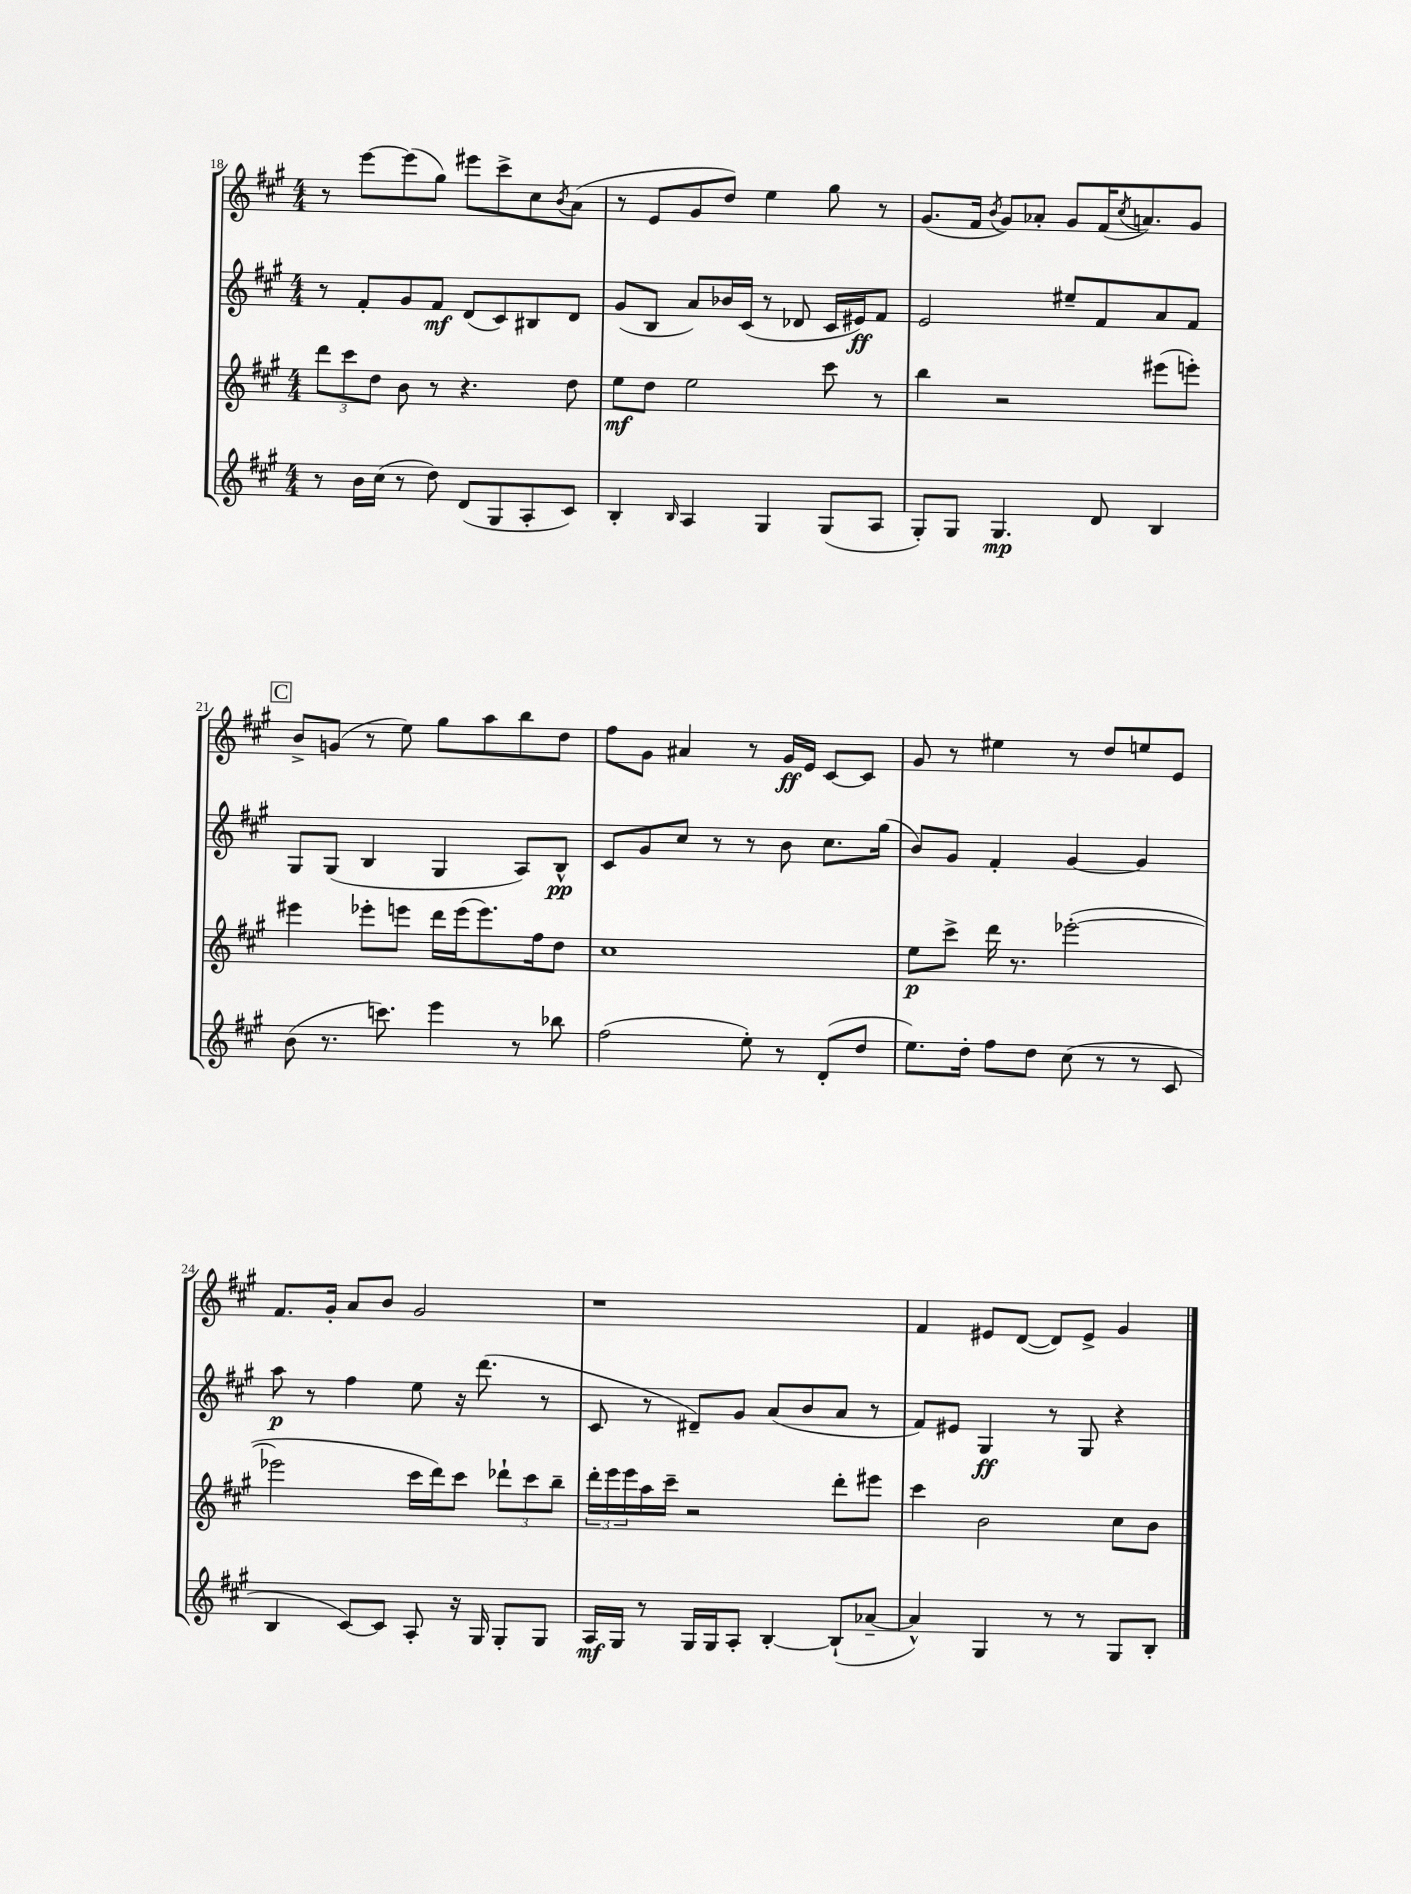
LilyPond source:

<<
\new StaffGroup <<
\new Staff = "s0" {
    \clef treble \key a \major \numericTimeSignature \time 4/4
    r8 e'''8~ e'''8( gis''8) eis'''8 cis'''8-> cis''8 \acciaccatura { b'8 } a'8( |
    r8 e'8 gis'8 d''8) e''4 gis''8 r8 |
    gis'8.( fis'16 \acciaccatura { b'8 } gis'8) aes'8-. gis'8 fis'16( \acciaccatura { cis''8 } a'8.) gis'8 |
    \mark \markup { \box "C" } b'8-> g'8( r8 e''8) gis''8 a''8 b''8 d''8 |
    fis''8 gis'8 ais'4 r8 gis'16\ff e'16 cis'8~ cis'8 |
    gis'8 r8 eis''4 r8 d''8 e''8 e'8 |
    fis'8. gis'16-. a'8 b'8 gis'2 |
    r1 |
    fis'4 eis'8 d'8~( d'8) eis'8-> gis'4 \bar "|." |
}
\new Staff = "s1" {
    \clef treble \key a \major \numericTimeSignature \time 4/4
    r8 fis'8-. gis'8 fis'8\mf d'8( cis'8) bis8 d'8 |
    gis'8( b8 a'8) bes'16 cis'16( r8 des'8 cis'16 eis'16\ff) fis'8 |
    e'2 eis''8-- fis'8 a'8 fis'8 |
    \mark \markup { \box "C" } gis8 gis8( b4 gis4 a8) b8-^\pp |
    cis'8 gis'8 cis''8 r8 r8 b'8 cis''8. gis''16( |
    b'8) gis'8 fis'4-. gis'4~ gis'4 |
    a''8\p r8 fis''4 e''8 r16 d'''8.( r8 |
    cis'8 r8 dis'8--) gis'8 a'8( b'8 a'8 r8 |
    fis'8) eis'8 gis4\ff r8 gis8 r4 \bar "|." |
}
\new Staff = "s2" {
    \clef treble \key a \major \numericTimeSignature \time 4/4
    \tuplet 3/2 { d'''8 cis'''8 d''8 } b'8 r8 r4. d''8 |
    e''8\mf d''8 e''2 cis'''8 r8 |
    b''4 r2 eis'''8( e'''8-.) |
    \mark \markup { \box "C" } eis'''4 ees'''8-. e'''8 d'''16 e'''16( e'''8.) fis''16 d''8 |
    cis''1 |
    e''8\p cis'''8-> d'''16 r8. ees'''2~-.( |
    ees'''2 cis'''16 d'''16) cis'''8 \tuplet 3/2 { des'''8-! cis'''8 b''8-- } |
    \tuplet 3/2 { d'''16-. e'''16 e'''16 } a''16 cis'''16-- r2 d'''8-. eis'''8 |
    cis'''4 b'2 cis''8 b'8 \bar "|." |
}
\new Staff = "s3" {
    \clef treble \key a \major \numericTimeSignature \time 4/4
    r8 b'16 cis''16( r8 d''8) d'8( gis8 a8-. cis'8) |
    b4-. \grace { b16 } a4 gis4 gis8( a8 |
    gis8-.) gis8 gis4.\mp d'8 b4 |
    \mark \markup { \box "C" } b'8( r8. c'''8.) e'''4 r8 bes''8 |
    fis''2( e''8-.) r8 d'8-.( d''8 |
    e''8.) d''16-. fis''8 d''8 cis''8( r8 r8 cis'8 |
    b4 cis'8~) cis'8 a8-. r16 gis16 gis8-. gis8 |
    a16\mf gis16 r8 gis16 gis16 a8-. b4~-. b8-!( aes'8~-- |
    aes'4-^) gis4 r8 r8 gis8 b8-. \bar "|." |
}
>>
>>
\layout { \context { \Score currentBarNumber = #18 } }
